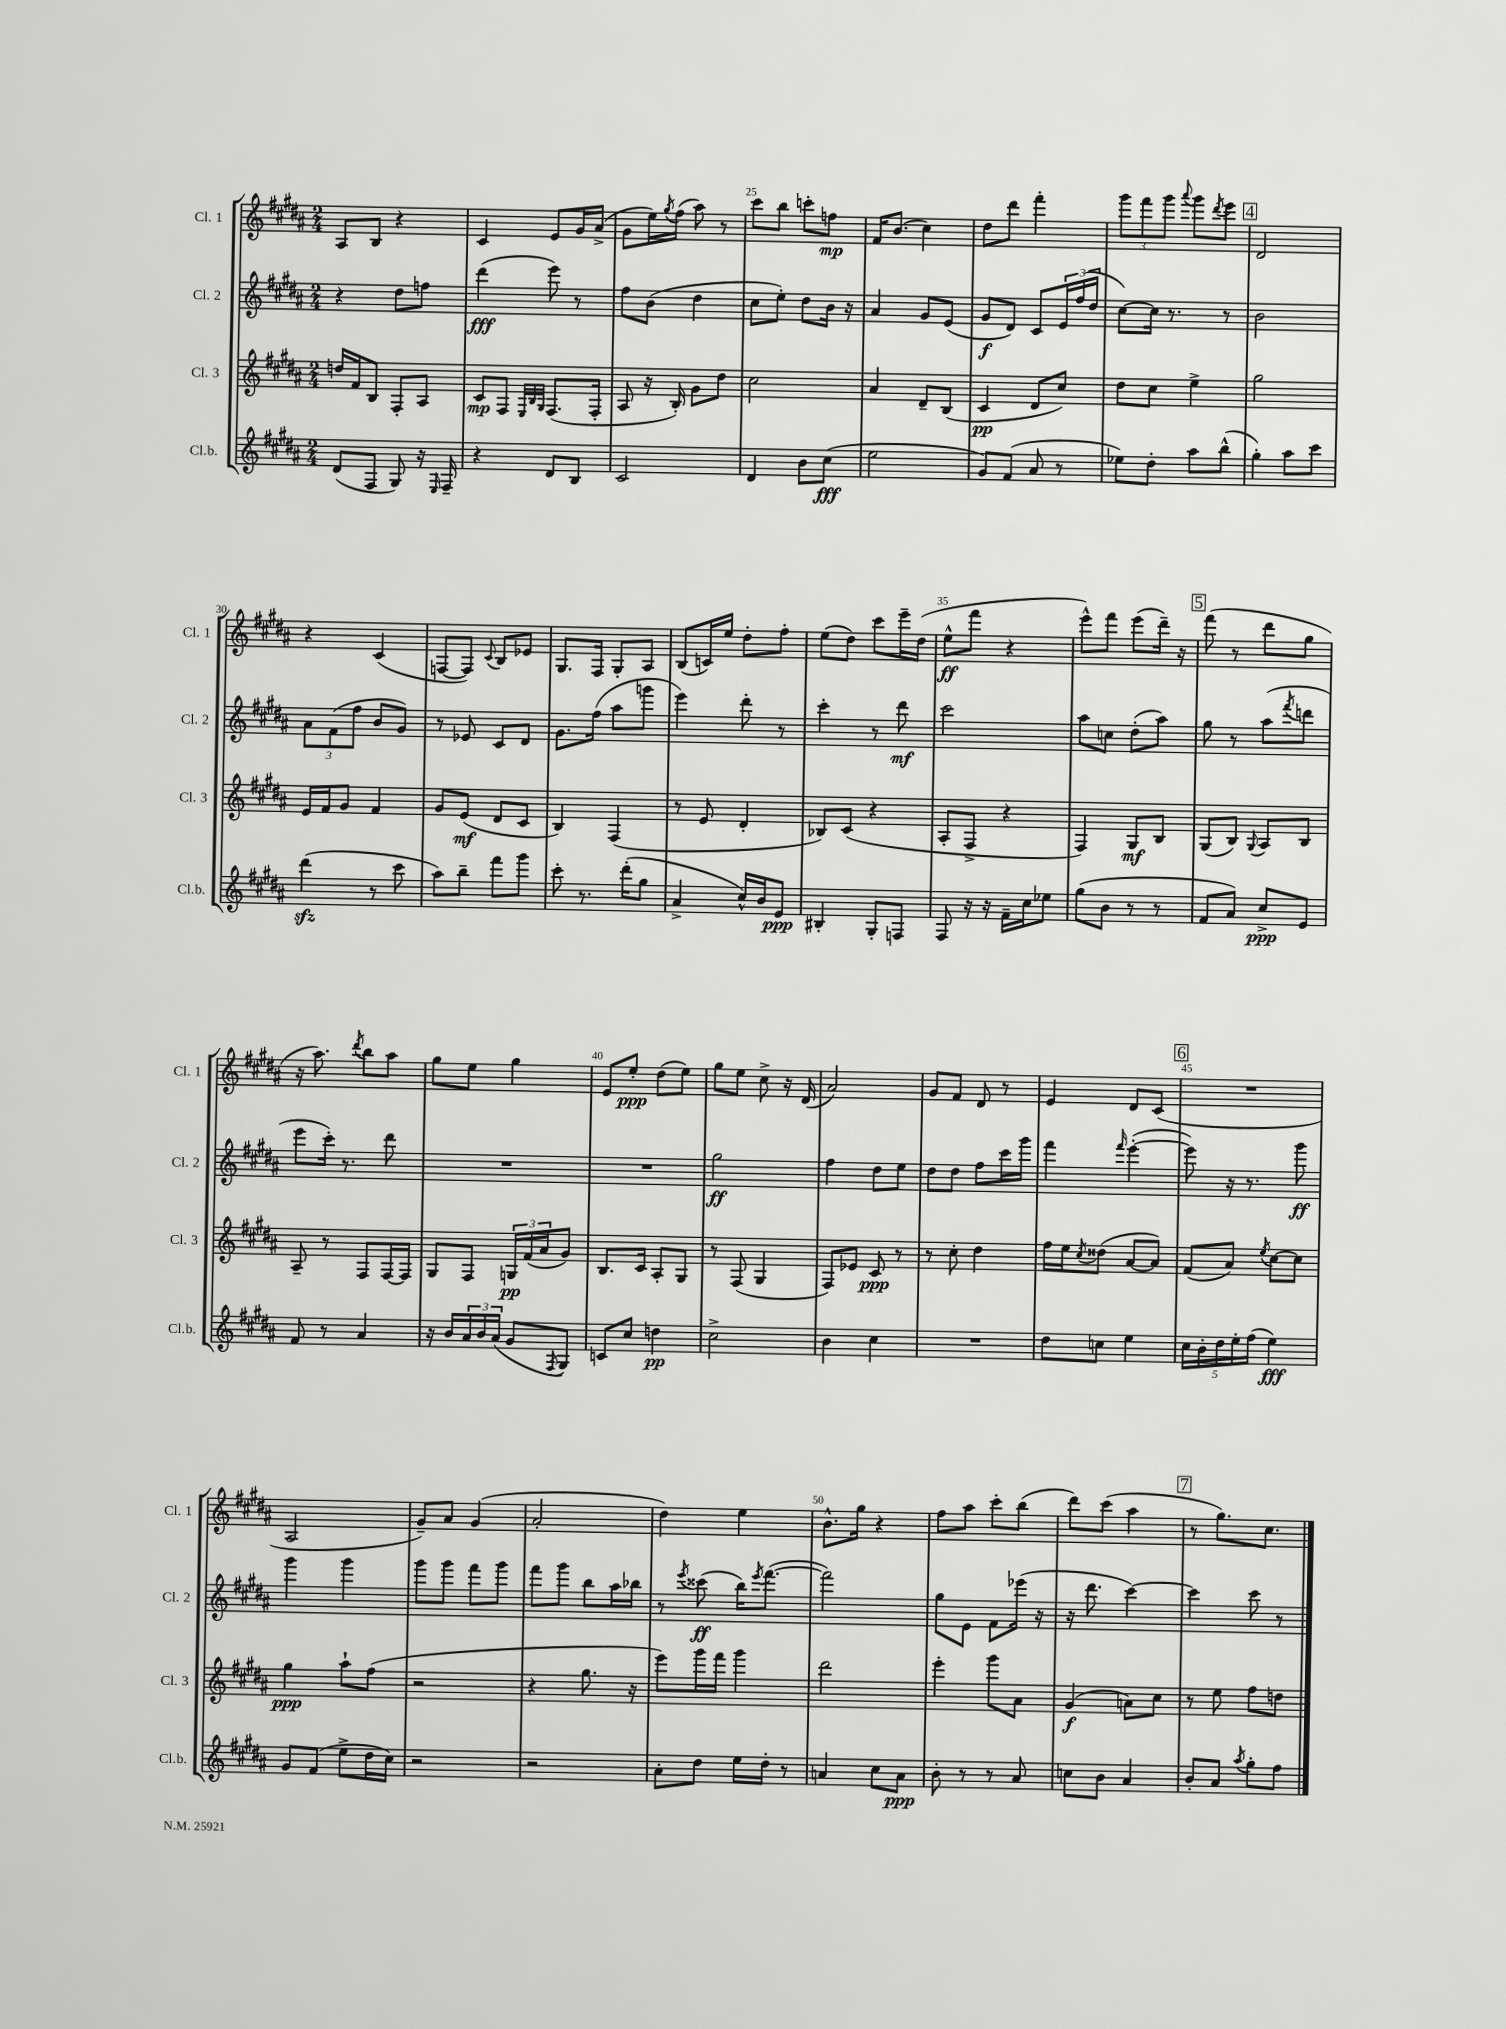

**kern	**dynam	**kern	**dynam	**kern	**dynam	**kern	**dynam
*part4	*part4	*part3	*part3	*part2	*part2	*part1	*part1
*staff4	*staff4	*staff3	*staff3	*staff2	*staff2	*staff1	*staff1
*I"Cl.b.	*	*I"Cl. 3	*	*I"Cl. 2	*	*I"Cl. 1	*
*I'Cl.b.	*	*I'Cl. 3	*	*I'Cl. 2	*	*I'Cl. 1	*
*clefG2	*	*clefG2	*	*clefG2	*	*clefG2	*
*k[f#c#g#d#a#]	*	*k[f#c#g#d#a#]	*	*k[f#c#g#d#a#]	*	*k[f#c#g#d#a#]	*
*M2/4	*	*M2/4	*	*M2/4	*	*M2/4	*
=22	=22	=22	=22	=22	=22	=22	=22
(8d#/L	.	16ddn/LL	.	4r	.	8A#/L	.
.	.	16f#/J	.	.	.	.	.
8F#/J	.	8B/J	.	.	.	8B/J	.
8G#/)	.	8F#'/L	.	8dd#\L	.	4r	.
16r	.	8A#/J	.	8ffn\J	.	.	.
16qqE/	.	.	.	.	.	.	.
16F#~/	.	.	.	.	.	.	.
=23	=23	=23	=23	=23	=23	=23	=23
4r	.	8c#/L	mp	(4ddd#\	fff	4c#/	.
.	.	8F#/J	.	.	.	.	.
.	.	32qqE/LLL	.	.	.	.	.
.	.	32qqB/	.	.	.	.	.
.	.	32qqG#/JJJ	.	.	.	.	.
8d#/L	.	(8.F#/L	.	8eee\)	.	8e/L	.
8B/J	.	.	.	8r	.	16g#/L	.
.	.	16F#'/Jk	.	.	.	(16a#^/JJ	.
=24	=24	=24	=24	=24	=24	=24	=24
2c#/	.	8A#/	.	8ff#\L	.	8g#\L	.
.	.	16r	.	(8b\J	.	16ee\L)	.
.	.	.	.	.	.	8qgg#/	.
.	.	16B'/)	.	.	.	(16ff#\JJ	.
.	.	8g#\L	.	4dd#\	.	8aa#\)	.
.	.	8dd#\J	.	.	.	8r	.
=25	=25	=25	=25	=25	=25	=25	=25
4d#/	.	2cc#\	.	8cc#\L	.	8ccc#\L	.
.	.	.	.	8ee'\J)	.	8bb\J	.
8b\L	.	.	.	8dd#\L	.	8cccn'\L	.
(8cc#\J	fff	.	.	16b\Jk	.	8ffn\J	mp
.	.	.	.	16r	.	.	.
=26	=26	=26	=26	=26	=26	=26	=26
2ee\	.	4a#/	.	4a#/	.	16f#/KL	.
.	.	.	.	.	.	(8.b/J	.
.	.	8d#~/L	.	8g#/L	.	4cc#\)	.
.	.	(8B/J	.	(8e/J	.	.	.
=27	=27	=27	=27	=27	=27	=27	=27
8g#/L)	.	4c#/	pp	8g#/L	f	8dd#\L	.
(8f#/J	.	.	.	8d#/J)	.	8ddd#\J	.
8a#/	.	8d#/L	.	8c#/L	.	4fff#'\	.
8r	.	8cc#/J)	.	24e/L	.	.	.
.	.	.	.	(24ff#/	.	.	.
.	.	.	.	24dd#/JJ	.	.	.
=28	=28	=28	=28	=28	=28	=28	=28
8ee-X\L)	.	8dd#\L	.	[8cc#\L)	.	12ggg#\L	.
.	.	.	.	.	.	12fff#\	.
8dd#'\J	.	8cc#\J	.	16cc#\Jk]	.	.	.
.	.	.	.	.	.	12ggg#\J	.
.	.	.	.	8.r	.	.	.
.	.	.	.	.	.	8qqaaa#/	.
8aa#\L	.	4ee^\	.	.	.	8ggg#\L	.
.	.	.	.	.	.	8qddd#/	.
(8bb^^\J	.	.	.	8r	.	8eee\J	.
!!LO:REH:place=s1:t=4
=29	=29	=29	=29	=29	=29	=29	=29
4gg#'\)	.	2gg#\	.	2b\	.	2d#/	.
8aa#\L	.	.	.	.	.	.	.
8ccc#\J	.	.	.	.	.	.	.
!!LO:LB:g=z
=30	=30	=30	=30	=30	=30	=30	=30
(4ddd#zz\	.	16e/LL	.	12a#\L	.	4r	.
.	.	16f#/J	.	.	.	.	.
.	.	.	.	(12f#\	.	.	.
.	.	8g#/J	.	.	.	.	.
.	.	.	.	12ff#\J	.	.	.
8r	.	4f#/	.	8b/L	.	(4c#/	.
8ccc#\	.	.	.	8g#/J)	.	.	.
=31	=31	=31	=31	=31	=31	=31	=31
8aa#\L)	.	8g#/L	.	8r	.	[8Fn/L	.
8bb~\J	.	(8e/J	mf	8e-X/	.	8F/J])	.
.	.	.	.	.	.	8qqc#/	.
8fff#\L	.	8d#/L	.	8c#/L	.	8B/L	.
8ggg#\J	.	8c#/J	.	8d#/J	.	8e-X/J	.
=32	=32	=32	=32	=32	=32	=32	=32
8ccc#'\	.	4B/)	.	8.g#\L	.	8.G#/L	.
8.r	.	.	.	.	.	.	.
.	.	.	.	(16ff#\Jk	.	16F#/Jk	.
.	.	(4F#/	.	8aa#\L	.	8G#'/L	.
(16ddd#'\KL	.	.	.	.	.	.	.
8gg#\J	.	.	.	8gggn\J	.	8A#/J	.
=33	=33	=33	=33	=33	=33	=33	=33
4a#^/	.	8r	.	4eee\)	.	(8B/L	.
.	.	8e/	.	.	.	16cn/L)	.
.	.	.	.	.	.	16ee/JJ	.
16cc#^^/LL)	.	4d#'/	.	8ddd#'\	.	8dd#'\L	.
16b/J	.	.	.	.	.	.	.
8e/J	ppp	.	.	8r	.	8ff#'\J	.
=34	=34	=34	=34	=34	=34	=34	=34
4B#X'/	.	8B-X/L)	.	4ccc#'\	.	(8ee\L	.
.	.	(8c#/J	.	.	.	8dd#\J)	.
8G#'/L	.	4r	.	8r	.	8ccc#\L	.
8Fn/J	.	.	.	8ddd#\	mf	16eee~\L	.
.	.	.	.	.	.	(16dd#\JJ	.
=35	=35	=35	=35	=35	=35	=35	=35
8F#/	.	8A#'/L	.	2ccc#\	.	8ee^^\L	ff
16r	.	8F#^/J	.	.	.	8fff#\J	.
16r	.	.	.	.	.	.	.
16f#~\LL	.	4r	.	.	.	4r	.
16cc#\J	.	.	.	.	.	.	.
8ee-X\J	.	.	.	.	.	.	.
=36	=36	=36	=36	=36	=36	=36	=36
(8gg#\L	.	4F#/)	.	8aa#\L	.	8eee^^\L)	.
8b\J	.	.	.	8ccn\J	.	8fff#\J	.
8r	.	8G#/L	mf	(8dd#'\L	.	(8eee\L	.
8r	.	8B/J	.	8aa#\J)	.	16ddd#~\Jk)	.
.	.	.	.	.	.	16r	.
!!LO:REH:place=s1:t=5
=37	=37	=37	=37	=37	=37	=37	=37
8f#/L	.	(8G#/L	.	8gg#\	.	(8fff#\	.
8a#/J)	.	8B/J)	.	8r	.	8r	.
.	.	8qqG#/	.	.	.	.	.
8cc#^/L	ppp	8A#/L	.	(8aa#\L	.	8ddd#\L	.
.	.	.	.	8qfff#/	.	.	.
8e/J	.	8B/J	.	8dddn\J	.	8gg#\J	.
!!LO:LB:g=z
=38	=38	=38	=38	=38	=38	=38	=38
8f#/	.	8A#~/	.	8eee\L	.	16r	.
.	.	.	.	.	.	8.aa#\)	.
8r	.	8r	.	16ccc#'\Jk)	.	.	.
.	.	.	.	8.r	.	.	.
.	.	.	.	.	.	8qddd#/	.
4a#/	.	8F#/L	.	.	.	8bb\L	.
.	.	[16F#/L	.	8ddd#\	.	8aa#\J	.
.	.	16F#/JJ]	.	.	.	.	.
=39	=39	=39	=39	=39	=39	=39	=39
16r	.	8G#/L	.	2r	.	8gg#\L	.
16b/LL	.	.	.	.	.	.	.
24a#/	.	8F#/J	.	.	.	8ee\J	.
24b/	.	.	.	.	.	.	.
(24a#/JJ	.	.	.	.	.	.	.
8g#/L	.	24Gn/LL	pp	.	.	4gg#\	.
.	.	(24f#/	.	.	.	.	.
.	.	24a#/J	.	.	.	.	.
8qF#/	.	.	.	.	.	.	.
8G#/J)	.	8g#/J)	.	.	.	.	.
=40	=40	=40	=40	=40	=40	=40	=40
8cn/L	.	8.B/L	.	2r	.	8e/L	.
8cc#/J	.	.	.	.	.	8ee'/J	ppp
.	.	16c#/Jk	.	.	.	.	.
4ddn\	pp	8A#'/L	.	.	.	(8dd#\L	.
.	.	8G#/J	.	.	.	8ee\J)	.
=41	=41	=41	=41	=41	=41	=41	=41
2cc#^\	.	8r	.	2gg#\	ff	8gg#\L	.
.	.	(8F#/	.	.	.	8ee\J	.
.	.	4G#/	.	.	.	8cc#^\	.
.	.	.	.	.	.	16r	.
.	.	.	.	.	.	(16d#/	.
=42	=42	=42	=42	=42	=42	=42	=42
4b\	.	8F#/L)	.	4ff#\	.	2a#/)	.
.	.	8e-X/J	.	.	.	.	.
4cc#\	.	8c#/	ppp	8dd#\L	.	.	.
.	.	8r	.	8ee\J	.	.	.
=43	=43	=43	=43	=43	=43	=43	=43
2r	.	8r	.	8dd#\L	.	8g#/L	.
.	.	8cc#'\	.	8dd#\J	.	8f#/J	.
.	.	4dd#\	.	8ff#\L	.	8d#/	.
.	.	.	.	16ccc#\L	.	8r	.
.	.	.	.	16ggg#\JJ	.	.	.
=44	=44	=44	=44	=44	=44	=44	=44
8dd#\L	.	16ff#\LL	.	4fff#\	.	4e/	.
.	.	16ee\J	.	.	.	.	.
.	.	8qcc#/	.	.	.	.	.
8ccn\J	.	(8dd##X\J	.	.	.	.	.
.	.	.	.	16qqfff#/	.	.	.
4ee\	.	[8a#/L	.	([4eee'\	.	8d#/L	.
.	.	8a#/J])	.	.	.	(8c#/J	.
!!LO:REH:place=s1:t=6
=45	=45	=45	=45	=45	=45	=45	=45
20cc#\LL	.	(8f#/L	.	8eee\])	.	2r	.
20b'\	.	.	.	.	.	.	.
20dd#\	.	.	.	.	.	.	.
.	.	8a#/J)	.	16r	.	.	.
20ee'\	.	.	.	.	.	.	.
.	.	.	.	8.r	.	.	.
(20ff#\JJ	.	.	.	.	.	.	.
.	.	8qee/	.	.	.	.	.
4ee\)	fff	[8cc#\L	.	.	.	.	.
.	.	8cc#\J]	.	8ggg#\	ff	.	.
!!LO:LB:g=z
=46	=46	=46	=46	=46	=46	=46	=46
8g#/L	.	4gg#\	ppp	4ggg#\	.	2A#/	.
(8f#/J	.	.	.	.	.	.	.
8ee^\L	.	8aa#`\L	.	4ggg#\	.	.	.
16dd#\L	.	(8ff#\J	.	.	.	.	.
16cc#\JJ)	.	.	.	.	.	.	.
=47	=47	=47	=47	=47	=47	=47	=47
2r	.	2r	.	8ggg#\L	.	8g#~/L)	.
.	.	.	.	8ggg#\J	.	8a#/J	.
.	.	.	.	8fff#\L	.	(4g#/	.
.	.	.	.	8ggg#\J	.	.	.
=48	=48	=48	=48	=48	=48	=48	=48
2r	.	4r	.	8fff#\L	.	2a#'/	.
.	.	.	.	8ggg#\J	.	.	.
.	.	8.gg#\	.	8bb\L	.	.	.
.	.	.	.	16aa#\L	.	.	.
.	.	16r	.	16bb-X\JJ	.	.	.
=49	=49	=49	=49	=49	=49	=49	=49
8a#'\L	.	8eee\L)	.	8r	.	4dd#\)	.
.	.	.	.	8qeee/	.	.	.
8dd#\J	.	16ggg#\L	.	(8ccc##X\	ff	.	.
.	.	16fff#\JJ	.	.	.	.	.
16ee\LL	.	4ggg#\	.	16bb\KL)	.	4ee\	.
.	.	.	.	8qeee/	.	.	.
16dd#'\JJ	.	.	.	([8.fff#\J	.	.	.
8r	.	.	.	.	.	.	.
=50	=50	=50	=50	=50	=50	=50	=50
4an/	.	2ddd#\	.	2fff#\])	.	8.b^^\L	.
.	.	.	.	.	.	16gg#\Jk	.
8cc#\L	.	.	.	.	.	4r	.
8a\J	ppp	.	.	.	.	.	.
=51	=51	=51	=51	=51	=51	=51	=51
8b'\	.	4eee'\	.	8gg#\L	.	8ff#\L	.
8r	.	.	.	8e\J	.	8aa#\J	.
8r	.	8ggg#\L	.	8f#\L	.	8ccc#'\L	.
8a#/	.	8a#\J	.	(16eee-X\Jk	.	(8bb\J	.
.	.	.	.	16r	.	.	.
=52	=52	=52	=52	=52	=52	=52	=52
8ccn\L	.	(4g#/	f	16r	.	8ddd#\L)	.
.	.	.	.	8.ddd#\	.	.	.
8b\J	.	.	.	.	.	(8ccc#\J	.
4a#/	.	8an\L)	.	[4ccc#\)	.	4aa#\	.
.	.	8cc#\J	.	.	.	.	.
!!LO:REH:place=s1:t=7
=53	=53	=53	=53	=53	=53	=53	=53
8b'/L	.	8r	.	4ccc#\]	.	8r	.
8a#/J	.	8ee\	.	.	.	8.gg#\L)	.
8qaa#/	.	.	.	.	.	.	.
8gg#'\L	.	8ff#\L	.	8ccc#\	.	.	.
.	.	.	.	.	.	8.cc#\J	.
8ff#\J	.	8ddn\J	.	8r	.	.	.
==	==	==	==	==	==	==	==
*-	*-	*-	*-	*-	*-	*-	*-
